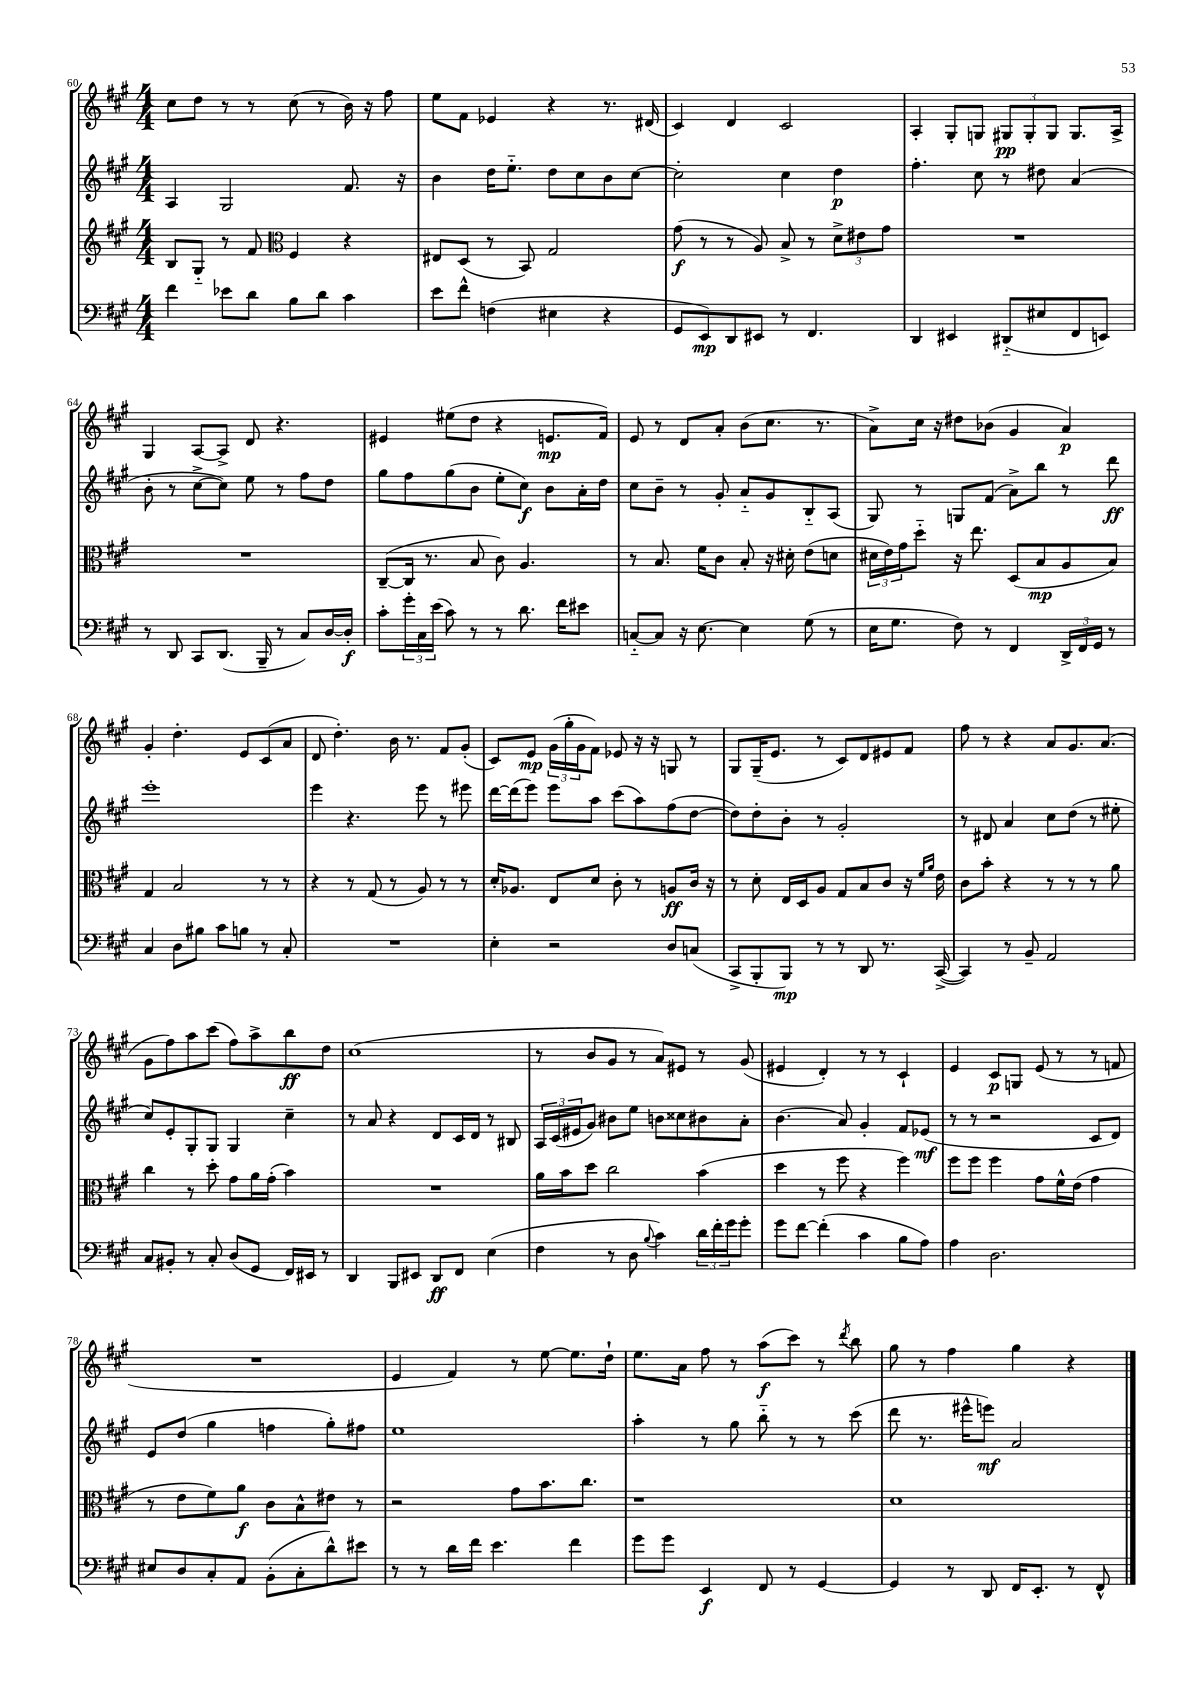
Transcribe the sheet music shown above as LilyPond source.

<<
\new StaffGroup <<
\new Staff = "s0" {
    \clef treble \key a \major \numericTimeSignature \time 4/4
    cis''8 d''8 r8 r8 cis''8( r8 b'16) r16 fis''8 |
    e''8 fis'8 ees'4 r4 r8. dis'16( |
    cis'4) d'4 cis'2 |
    a4-. gis8-. g8 \tuplet 3/2 { gis8\pp gis8-. gis8 } gis8. a16-> |
    gis4 a8~ a8-> d'8 r4. |
    eis'4 eis''8( d''8 r4 e'8.\mp fis'16) |
    e'8 r8 d'8 a'8-. b'8( cis''8. r8. |
    a'8->) cis''16 r16 dis''8 bes'8( gis'4 a'4\p) |
    gis'4-. d''4.-. e'8 cis'8( a'8 |
    d'8 d''4.-.) b'16 r8. fis'8 gis'8-.( |
    cis'8) e'8\mp \tuplet 3/2 { gis'16( gis''16-. gis'16 } fis'8) ees'8 r16 r16 g8 r8 |
    gis8 gis16--( e'8. r8 cis'8) d'8 eis'8 fis'8 |
    fis''8 r8 r4 a'8 gis'8. a'8.( |
    gis'8 fis''8) a''8 cis'''8( fis''8) a''8-> b''8\ff d''8 |
    cis''1( |
    r8 b'8 gis'8 r8 a'8) eis'8 r8 gis'8( |
    eis'4 d'4-.) r8 r8 cis'4-! |
    e'4 cis'8\p g8 e'8( r8 r8 f'8 |
    R1 |
    e'4 fis'4) r8 e''8~ e''8. d''16-! |
    e''8. a'16 fis''8 r8 a''8\f( cis'''8) r8 \acciaccatura { d'''8 } b''8 |
    gis''8 r8 fis''4 gis''4 r4 \bar "|." |
}
\new Staff = "s1" {
    \clef treble \key a \major \numericTimeSignature \time 4/4
    a4 gis2 fis'8. r16 |
    b'4 d''16 e''8.-_ d''8 cis''8 b'8 cis''8~ |
    cis''2-. cis''4 d''4\p |
    fis''4.-. cis''8 r8 dis''8 a'4( |
    b'8-. r8 cis''8~-> cis''8) e''8 r8 fis''8 d''8 |
    gis''8 fis''8 gis''8( b'8 e''8-. cis''8\f) b'8 a'16-. d''16 |
    cis''8 b'8-- r8 gis'8-. a'8-_ gis'8 b8-_ a8( |
    gis8) r8 g8 fis'8( a'8->) b''8 r8 d'''8\ff |
    e'''1-. |
    e'''4 r4. e'''8 r8 eis'''8 |
    d'''16~ d'''16( e'''8) e'''8 a''8 cis'''8( a''8) fis''8( d''8~ |
    d''8) d''8-. b'8-. r8 gis'2-. |
    r8 dis'8 a'4 cis''8 d''8( r8 eis''8-. |
    cis''8) e'8-. gis8-. gis8 gis4 cis''4-- |
    r8 a'8 r4 d'8 cis'16 d'16 r8 bis8 |
    \tuplet 3/2 { a16 cis'16( eis'16 } gis'8) bis'8 e''8 b'8 cisis''8 bis'8 a'8-. |
    b'4.( a'8) gis'4-. fis'8 ees'8\mf( |
    r8 r8 r2 cis'8 d'8) |
    e'8 d''8( gis''4 f''4 gis''8-.) fis''8 |
    e''1 |
    a''4-. r8 gis''8 b''8-_ r8 r8 cis'''8( |
    d'''8 r8. eis'''16-^ e'''8\mf) a'2 \bar "|." |
}
\new Staff = "s2" {
    \clef treble \key a \major \numericTimeSignature \time 4/4
    b8 gis8-_ r8 fis'8 \clef alto fis4 r4 |
    eis8 d8( r8 b,8) gis2 |
    gis'8\f( r8 r8 a8) b8-> r8 \tuplet 3/2 { d'8-> eis'8 gis'8 } |
    R1 |
    R1 |
    cis8~--( cis16 r8. b8 cis'8) a4. |
    r8 b8. fis'16 cis'8 b8-. r16 dis'16-. e'8( d'8 |
    \tuplet 3/2 { dis'16 e'16) gis'16 } d''8-_ r16 e''8. d8( b8\mp a8 b8) |
    gis4 b2 r8 r8 |
    r4 r8 gis8( r8 a8) r8 r8 |
    d'16-. aes8. e8 d'8 cis'8-. r8 a8\ff cis'16 r16 |
    r8 d'8-. e16 d16 a8 gis8 b8 cis'8 r16 \grace { fis'16 a'16 } e'16 |
    cis'8 b'8-. r4 r8 r8 r8 a'8 |
    cis''4 r8 d''8-. gis'8 a'16 gis'16-.( b'4) |
    R1 |
    a'16 b'16 d''8 cis''2 b'4( |
    d''4 r8 fis''8 r4 fis''4) |
    fis''8 fis''8 fis''4 gis'8 fis'16-^ e'16( gis'4 |
    r8 e'8 fis'8) a'8\f cis'8 b8-^ eis'8 r8 |
    r2 gis'8 b'8. cis''8. |
    r1 |
    d'1 \bar "|." |
}
\new Staff = "s3" {
    \clef bass \key a \major \numericTimeSignature \time 4/4
    fis'4 ees'8 d'8 b8 d'8 cis'4 |
    e'8 fis'8-^ f4( eis4 r4 |
    gis,8 e,8\mp) d,8 eis,8 r8 fis,4. |
    d,4 eis,4 dis,8-_( eis8 fis,8 e,8) |
    r8 d,8 cis,8 d,8.( b,,16-- r8 cis8) d16~ d16-.\f |
    cis'8-. \tuplet 3/2 { gis'16-. cis16 e'16( } cis'8) r8 r8 d'8. fis'16 eis'8 |
    c8~-_ c8 r16 e8.~ e4 gis8( r8 |
    e16 gis8. fis8) r8 fis,4 \tuplet 3/2 { d,16-> fis,16 gis,16 } r8 |
    cis4 d8 bis8 cis'8 b8 r8 cis8-. |
    R1 |
    e4-. r2 d8 c8( |
    cis,8-> b,,8-. b,,8\mp) r8 r8 d,8 r8. cis,16~->( |
    cis,4) r8 b,8-- a,2 |
    cis8 bis,8-. r8 cis8-. d8( gis,8 fis,16) eis,16 r8 |
    d,4 b,,8 eis,8 d,8\ff fis,8 e4( |
    fis4 r8 d8 \appoggiatura { b8 } cis'4) \tuplet 3/2 { d'16 fis'16-. gis'16 } gis'8-. |
    gis'8 fis'8~ fis'4-.( cis'4 b8 a8) |
    a4 d2. |
    eis8 d8 cis8-. a,8 b,8-.( cis8-. d'8-^) eis'8 |
    r8 r8 d'16 fis'16 e'4. fis'4 |
    gis'8 gis'8 e,4\f fis,8 r8 gis,4~ |
    gis,4 r8 d,8 fis,16 e,8.-. r8 fis,8-^ \bar "|." |
}
>>
>>
\layout { \context { \Score currentBarNumber = #60 } }
